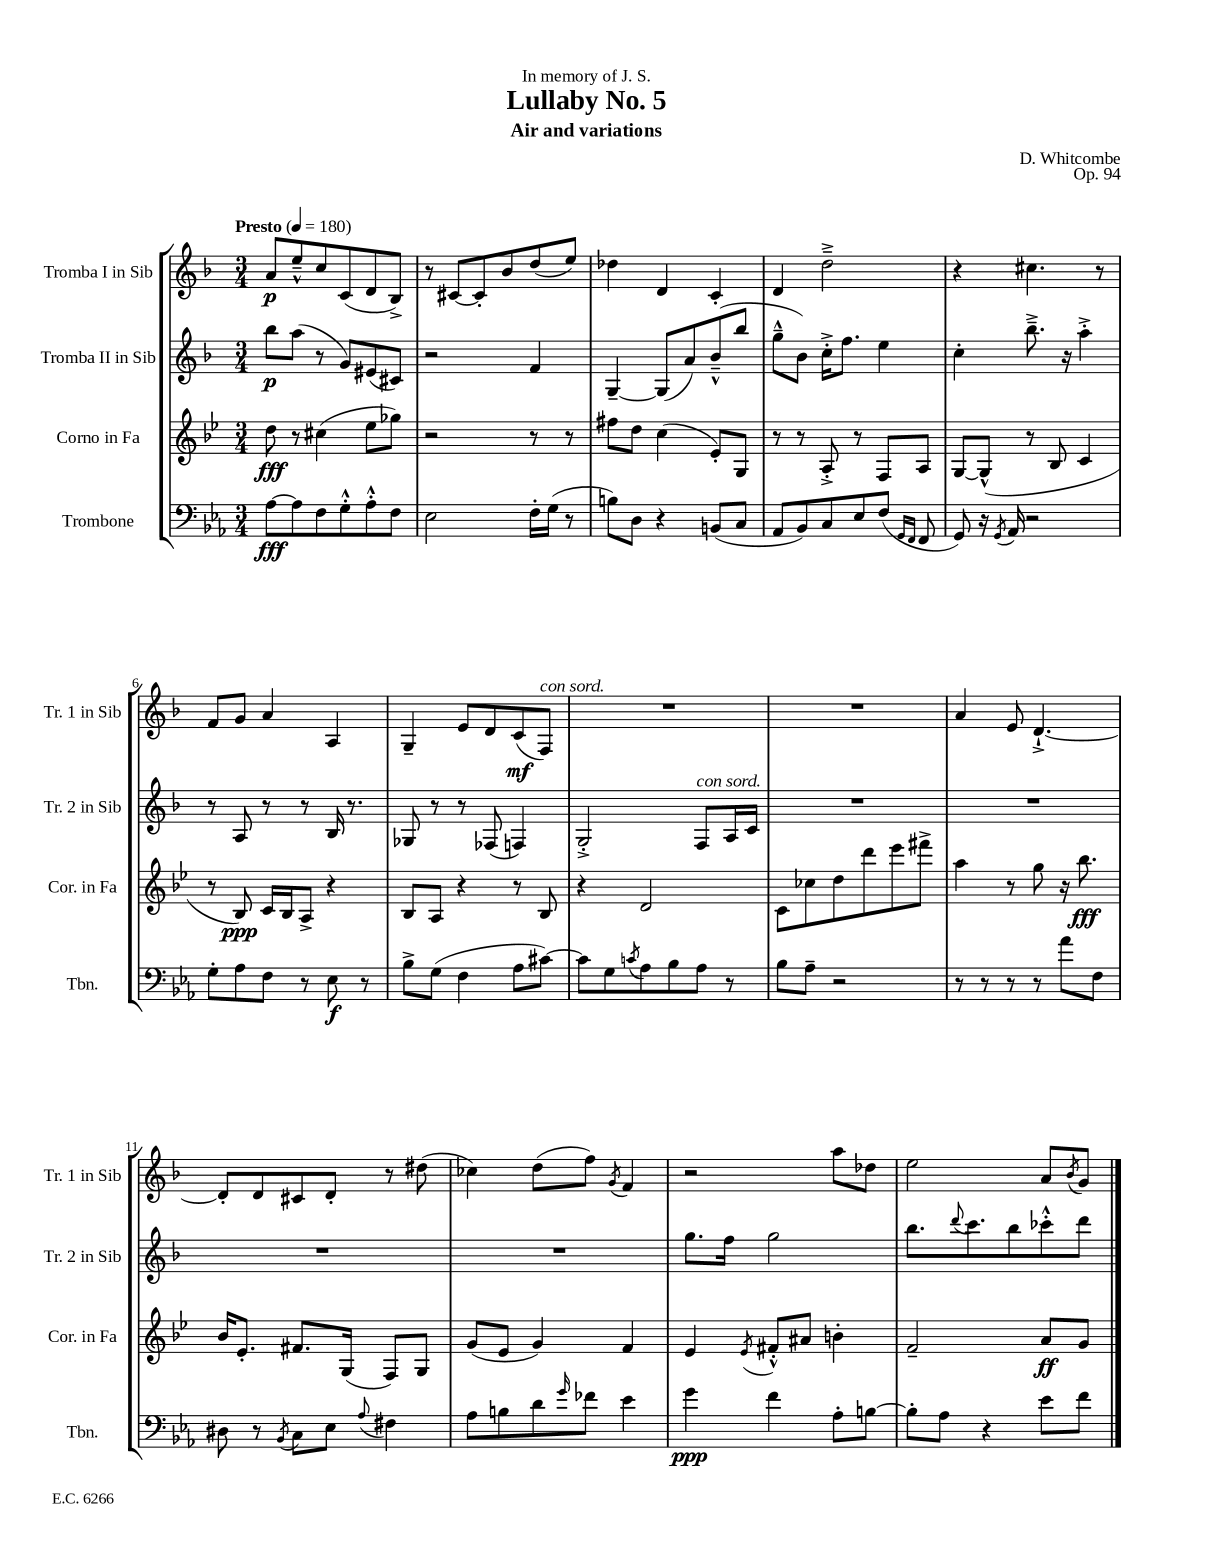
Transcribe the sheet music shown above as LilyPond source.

\header { title = "Lullaby No. 5" composer = "D. Whitcombe" subtitle = "Air and variations" dedication = "In memory of J. S." opus = "Op. 94" }
<<
\new StaffGroup <<
\new Staff = "s0" \with { instrumentName = "Tromba I in Sib" shortInstrumentName = "Tr. 1 in Sib" } {
    \clef treble \key f \major \numericTimeSignature \time 3/4 \tempo "Presto" 4 = 180
    a'8\p e''8---^ c''8 c'8( d'8 bes8->) |
    r8 cis'8~ cis'8-. bes'8 d''8( e''8) |
    des''4 d'4 c'4-. |
    d'4 d''2---> |
    r4 cis''4. r8 |
    f'8 g'8 a'4 a4 |
    g4-- e'8 d'8 c'8\mf( f8^\markup { \italic "con sord." }) |
    R2. |
    R2. |
    a'4 e'8 d'4.~-!-> |
    d'8-. d'8 cis'8 d'8-. r8 dis''8( |
    ces''4) d''8( f''8) \acciaccatura { g'8 } f'4 |
    r2 a''8 des''8 |
    e''2 a'8 \acciaccatura { bes'8 } g'8 \bar "|." |
}
\new Staff = "s1" \with { instrumentName = "Tromba II in Sib" shortInstrumentName = "Tr. 2 in Sib" } {
    \clef treble \key f \major \numericTimeSignature \time 3/4
    bes''8\p a''8( r8 g'8) eis'8( cis'8) |
    r2 f'4 |
    g4~-- g8( a'8) bes'8---^( bes''8 |
    g''8---^ bes'8) c''16-.-> f''8. e''4 |
    c''4-. bes''8.---> r16 a''4-.-> |
    r8 a8 r8 r8 bes16 r8. |
    ges8 r8 r8 fes8( f4) |
    g2-.-> f8^\markup { \italic "con sord." } a16 c'16 |
    R2. |
    R2. |
    R2. |
    R2. |
    g''8. f''16 g''2 |
    bes''8. \appoggiatura { d'''8 } c'''8. bes''8 ces'''8-.-^ d'''8 \bar "|." |
}
\new Staff = "s2" \with { instrumentName = "Corno in Fa" shortInstrumentName = "Cor. in Fa" } {
    \clef treble \key bes \major \numericTimeSignature \time 3/4
    d''8\fff r8 cis''4( ees''8 ges''8) |
    r2 r8 r8 |
    fis''8 d''8 c''4( ees'8-.) g8 |
    r8 r8 a8-.-> r8 f8 a8 |
    g8~ g8-^( r8 bes8 c'4 |
    r8 bes8\ppp) c'16 bes16 a8-> r4 |
    bes8 a8 r4 r8 bes8 |
    r4 d'2 |
    c'8 ces''8 d''8 d'''8 ees'''8 fis'''8-> |
    a''4 r8 g''8 r16 bes''8.\fff |
    bes'16 ees'8.-. fis'8. g16( f8) g8 |
    g'8( ees'8 g'4) f'4 |
    ees'4 \acciaccatura { ees'8 } fis'8-.-^ ais'8 b'4-. |
    f'2-- a'8\ff g'8 \bar "|." |
}
\new Staff = "s3" \with { instrumentName = "Trombone" shortInstrumentName = "Tbn." } {
    \clef bass \key ees \major \numericTimeSignature \time 3/4
    aes8~\fff aes8 f8 g8-.-^ aes8-.-^ f8 |
    ees2 f16-. g16( r8 |
    b8) d8 r4 b,8( c8 |
    aes,8 bes,8) c8 ees8 f8( \grace { g,16 f,16 } f,8 |
    g,8) r16 \acciaccatura { g,8 } aes,16 r2 |
    g8-. aes8 f8 r8 ees8\f r8 |
    bes8-> g8( f4 aes8 cis'8~) |
    cis'8 g8 \acciaccatura { c'8 } aes8 bes8 aes8 r8 |
    bes8 aes8-- r2 |
    r8 r8 r8 r8 aes'8 f8 |
    dis8 r8 \acciaccatura { bes,8 } c8 ees8 \appoggiatura { aes8 } fis4 |
    aes8 b8 d'8 \grace { g'16 } fes'8 ees'4 |
    g'4\ppp f'4 aes8-. b8~ |
    b8-. aes8 r4 ees'8 f'8 \bar "|." |
}
>>
>>
